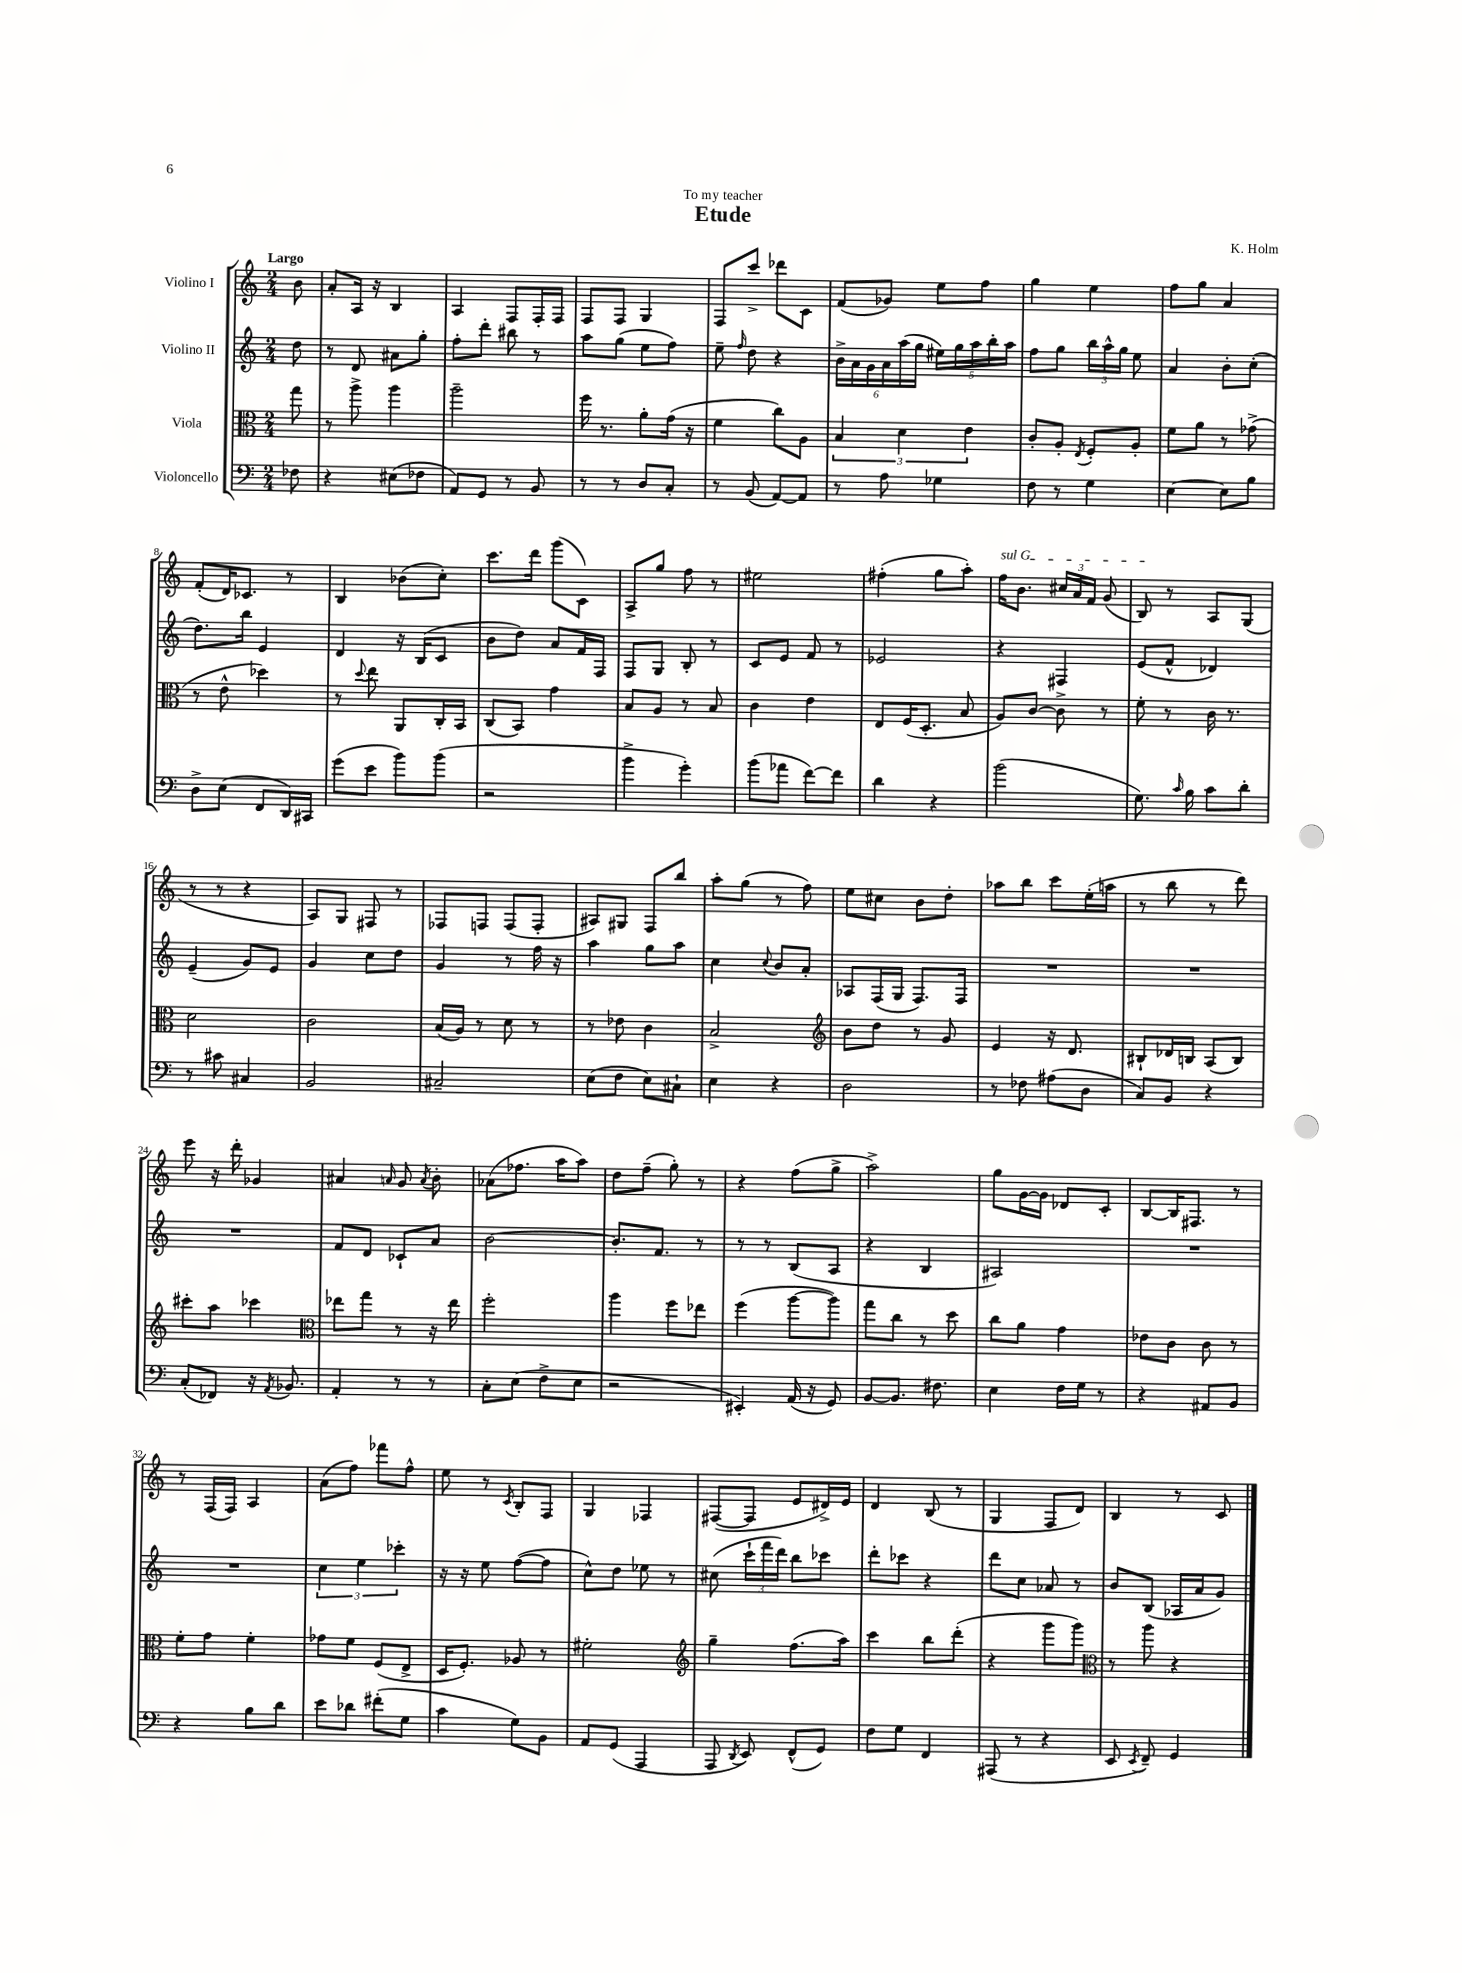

**kern	**kern	**kern	**kern
*staff4	*staff3	*staff2	*staff1
*clefF4	*clefC3	*clefG2	*clefG2
*k[]	*k[]	*k[]	*k[]
*M2/4	*M2/4	*M2/4	*M2/4
8F-\	8gg\	8dd\	8b\
=	=	=	=
4r	8r	8r	8a'/L
.	8aa^\	8d/	16A/Jk
.	.	.	16r
(8E#\L	4aa\	8a#\L	4B/
8F-\J	.	8gg'\J	.
=	=	=	=
8AA/L)	2aa~\	8ff'\L	4A/
8GG/J	.	8ddd'\J	.
8r	.	8bb#\	8F/L
8BB/	.	8r	16F'/L
.	.	.	16F/JJ
=	=	=	=
8r	16ff\	8aa\L	8F/L
.	8.r	.	.
8r	.	(8gg\J	8F/J
8D/L	8a'\L	8ee\L	4G/
8C'/J	(16g\Jk	8ff\J)	.
.	16r	.	.
=	=	=	=
8r	4f\	8ee~\	8F/L
.	.	16qqff/	.
(8BB/	.	8dd\	8ccc^/J
[8AA/L)	8cc\L)	4r	8ddd-\L
8AA/]J	8A\J	.	8c\J
=	=	=	=
8r	6B/	24b^\LL	(8f/L
.	.	24a\	.
.	.	24g\	.
8A\	.	24a\	8g-/J)
.	6d\	(24aa\	.
.	.	24gg\JJ	.
4G-\	.	20ee#\LL)	8ee\L
.	.	20gg\	.
.	6e\	.	.
.	.	20aa\	.
.	.	.	8ff\J
.	.	20bb'\	.
.	.	20aa\JJ	.
=	=	=	=
8F\	8c'/L	8ff\L	4gg\
8r	8A'/J	8gg\J	.
.	8qE/	.	.
4G\	8F'/L	24bb\LL	4ee\
.	.	24aa^^\	.
.	.	24gg\JJ	.
.	8A'/J	8ee\	.
=	=	=	=
[4E\	8f\L	4a/	8ff\L
.	8a\J	.	8gg\J
8E\]L	8r	8b'\L	4a/
8B\J	(8g-^\	(8cc'\J	.
=	=	=	=
8D^\L	8r	8.dd\L)	(8f'/L
(8E\J	8e^^\	.	16d/K)
.	.	16bb\Jk	8.c-/J
8FF/L	4dd-\)	4e/	.
16DD/L)	.	.	8r
16CC#/JJ	.	.	.
=	=	=	=
(8g\L	8r	4d/	4B/
.	8qqdd/	.	.
8e\J	8ee\	.	.
8b\L)	8AA/L	16r	(8b-\L
.	.	(16B/LK	.
(8b\J	16C'/L	8c/J	8cc'\J)
.	16BB/JJ	.	.
=	=	=	=
2r	(8C/L	8b\L	8.ccc\L
.	8BB/J)	8dd\J)	.
.	.	.	16ddd\Jk
.	4g\	8a/L	(8ggg\L
.	.	16f/L	8c\J)
.	.	16F/JJ	.
=	=	=	=
4b^\	8B/L	8F/L	8A^/L
.	8A/J	8G/J	8gg/J
4g'\)	8r	8B'/	8ff\
.	8B/	8r	8r
=	=	=	=
(8b\L	4c\	8c/L	2ee#\
8a-\J	.	8e/J	.
[8f\L)	4e\	8f/	.
8f\]J	.	8r	.
=	=	=	=
4d\	8E/L	2e-/	(4ff#'\
.	(16F/K	.	.
.	8.D'/J	.	.
4r	.	.	8gg\L
.	8B/	.	8aa'\J)
=	=	=	=
(2b\	8A/L)	4r	16ff\LK
.	.	.	8.b\J
.	[8c/J	.	.
.	8c^\]	4F#/	24cc#/LL
.	.	.	24a/
.	.	.	24f/JJ
.	8r	.	(8g/
=	=	=	=
8.G\)	8f'\	(8e/L	8B/)
.	8r	8f^^/J	8r
16qqc/	.	.	.
16B\	.	.	.
8c\L	16c\	4d-/)	8A/L
.	8.r	.	.
8d'\J	.	.	(8G/J
=	=	=	=
8r	2d\	(4e~/	8r
8c#\	.	.	8r
4C#/	.	8g/L)	4r
.	.	8e/J	.
=	=	=	=
2BB/	2c\	4g/	8A/L)
.	.	.	8G/J
.	.	8cc\L	8F#/
.	.	8dd\J	8r
=	=	=	=
2C#~/	(16B/LL	4g/	8F-/L
.	16A/JJ)	.	.
.	8r	.	8F/J
.	8d\	8r	(8F/L
.	8r	16ff\	8F'/J
.	.	16r	.
=	=	=	=
(8E\L	8r	4aa\	8A#/L)
8F\J	8e-\	.	8G#/J
8E\L)	4c\	8gg\L	8F/L
8C#`\J	.	8aa\J	8bb/J
=	=	=	=
4E\	2B^/	4cc\	8aa'\L
.	.	.	(8gg\J
.	.	8qqcc/	.
4r	.	8b/L	8r
.	.	8a'/J	8ff\)
=	=	=	=
*	*clefG2	*	*
2D\	8b\L	8A-/L	8ee\L
.	8dd\J	(16F/L	8cc#\J
.	.	16G/JJ	.
.	8r	8.F/L)	8b\L
.	8g/	.	8dd'\J
.	.	16F/Jk	.
=	=	=	=
8r	4e/	2r	8aa-\L
8F-\	.	.	8bb\J
(8A#\L	16r	.	8ccc\L
.	8.d/	.	.
8D\J	.	.	(16ee'\L
.	.	.	16aa\JJ
=	=	=	=
8C/L)	8B#`/L	2r	8r
8BB/J	16d-/L	.	8bb\
.	16B/JJ	.	.
4r	(8A/L	.	8r
.	8B/J)	.	8ddd\)
=	=	=	=
(8C'/L	8ccc#'\L	2r	8eee\
8FF-/J)	8aa\J	.	16r
.	.	.	16ddd'\
16r	4ccc-\	.	4g-/
8qAA/	.	.	.
8.BB-/	.	.	.
=	=	=	=
*	*clefC3	*	*
4AA'/	8ee-\L	8f/L	4a#/
.	8gg\J	8d/J	.
.	.	.	16qqa/
8r	8r	8c-`/L	8g/
.	.	.	8qa/
8r	16r	8a/J	8b'\
.	16ee-\	.	.
=	=	=	=
8C'\L	2ff'\	[2b\	(8a-\L
(8E\J	.	.	8.ff-\J
8F^\L	.	.	.
.	.	.	16aa\LK
8E\J	.	.	8aa\J)
=	=	=	=
2r	4aa\	8.b'/]L	8dd\L
.	.	.	(8ff~\J
.	.	8.f/J	.
.	8ff\L	.	8gg'\)
.	8ee-\J	8r	8r
=	=	=	=
4EE#'/)	(4ff\	8r	4r
.	.	8r	.
(16AA/	[8aa\L	(8B/L	(8ff\L
16r	.	.	.
8GG/)	8aa\]J)	8A/J	8gg^\J
=	=	=	=
[8BB/L	8gg\L	4r	2aa^\)
8.BB/]J	8cc\J	.	.
.	8r	4B/	.
8.F#\	.	.	.
.	8dd\	.	.
=	=	=	=
4E\	8cc\L	2A#/)	8gg\L
.	8a\J	.	[16g\L
.	.	.	16g\]JJ
16F\LL	4g\	.	8d-/L
16G\JJ	.	.	.
8r	.	.	8c'/J
=	=	=	=
4r	8e-\L	2r	[8B/L
.	8c\J	.	16B/]K
.	.	.	8.F#/J
8AA#/L	8c\	.	.
8BB/J	8r	.	8r
=	=	=	=
4r	8f'\L	2r	8r
.	8g\J	.	(16F/LL
.	.	.	16F/JJ)
8B\L	4f'\	.	4A/
8d\J	.	.	.
=	=	=	=
8e\L	8g-\L	6cc\	(8a\L
8d-\J	8f\J	.	8ff\J)
.	.	6ee\	.
(8f#'\L	(8F/L	.	8fff-\L
.	.	6ccc-'\	.
8G\J	8E^/J	.	8ff^^\J
=	=	=	=
4c\	16D/LK	16r	8ee\
.	8.F'/J)	16r	.
.	.	8ee\	8r
.	.	.	8qc/
8G\L)	8A-/	([8ff\L	8B'/L
8BB\J	8r	8ff\]J	8F/J
=	=	=	=
8AA/L	2f#'\	8cc^^\L)	4G/
(8GG/J	.	8dd\J	.
4AAA/	.	8ee-\	4F-/
.	.	8r	.
=	=	=	=
*	*clefG2	*	*
8AAA/	4gg~\	(8cc#\	([8F#/L
8qDD/	.	.	.
8EE/)	.	24ccc`\LL	8F#/]J
.	.	24fff\	.
.	.	24ddd\JJ)	.
(8FF^^/L	(8.ff\L	8bb\L	8e/L
8GG/J)	.	8ccc-\J	16d#^/L)
.	16aa\Jk)	.	16e/JJ
=	=	=	=
8F\L	4ccc\	8ddd'\L	4d/
8G\J	.	8ccc-\J	.
4FF/	8bb\L	4r	(8B/
.	(8ddd'\J	.	8r
=	=	=	=
(8AAA#/	4r	8ddd\L	4G/
8r	.	8cc\J	.
4r	8ggg\L	8a-/	8F/L
.	8ggg\J)	8r	8d/J)
=	=	=	=
*	*clefC3	*	*
8EE/	8r	8b/L	4B/
8qEE/	.	.	.
8FF~/)	8aa\	(8B/J	.
4GG/	4r	16A-/LL	8r
.	.	16a/J	.
.	.	8g/J)	8c/
==	==	==	==
*-	*-	*-	*-
